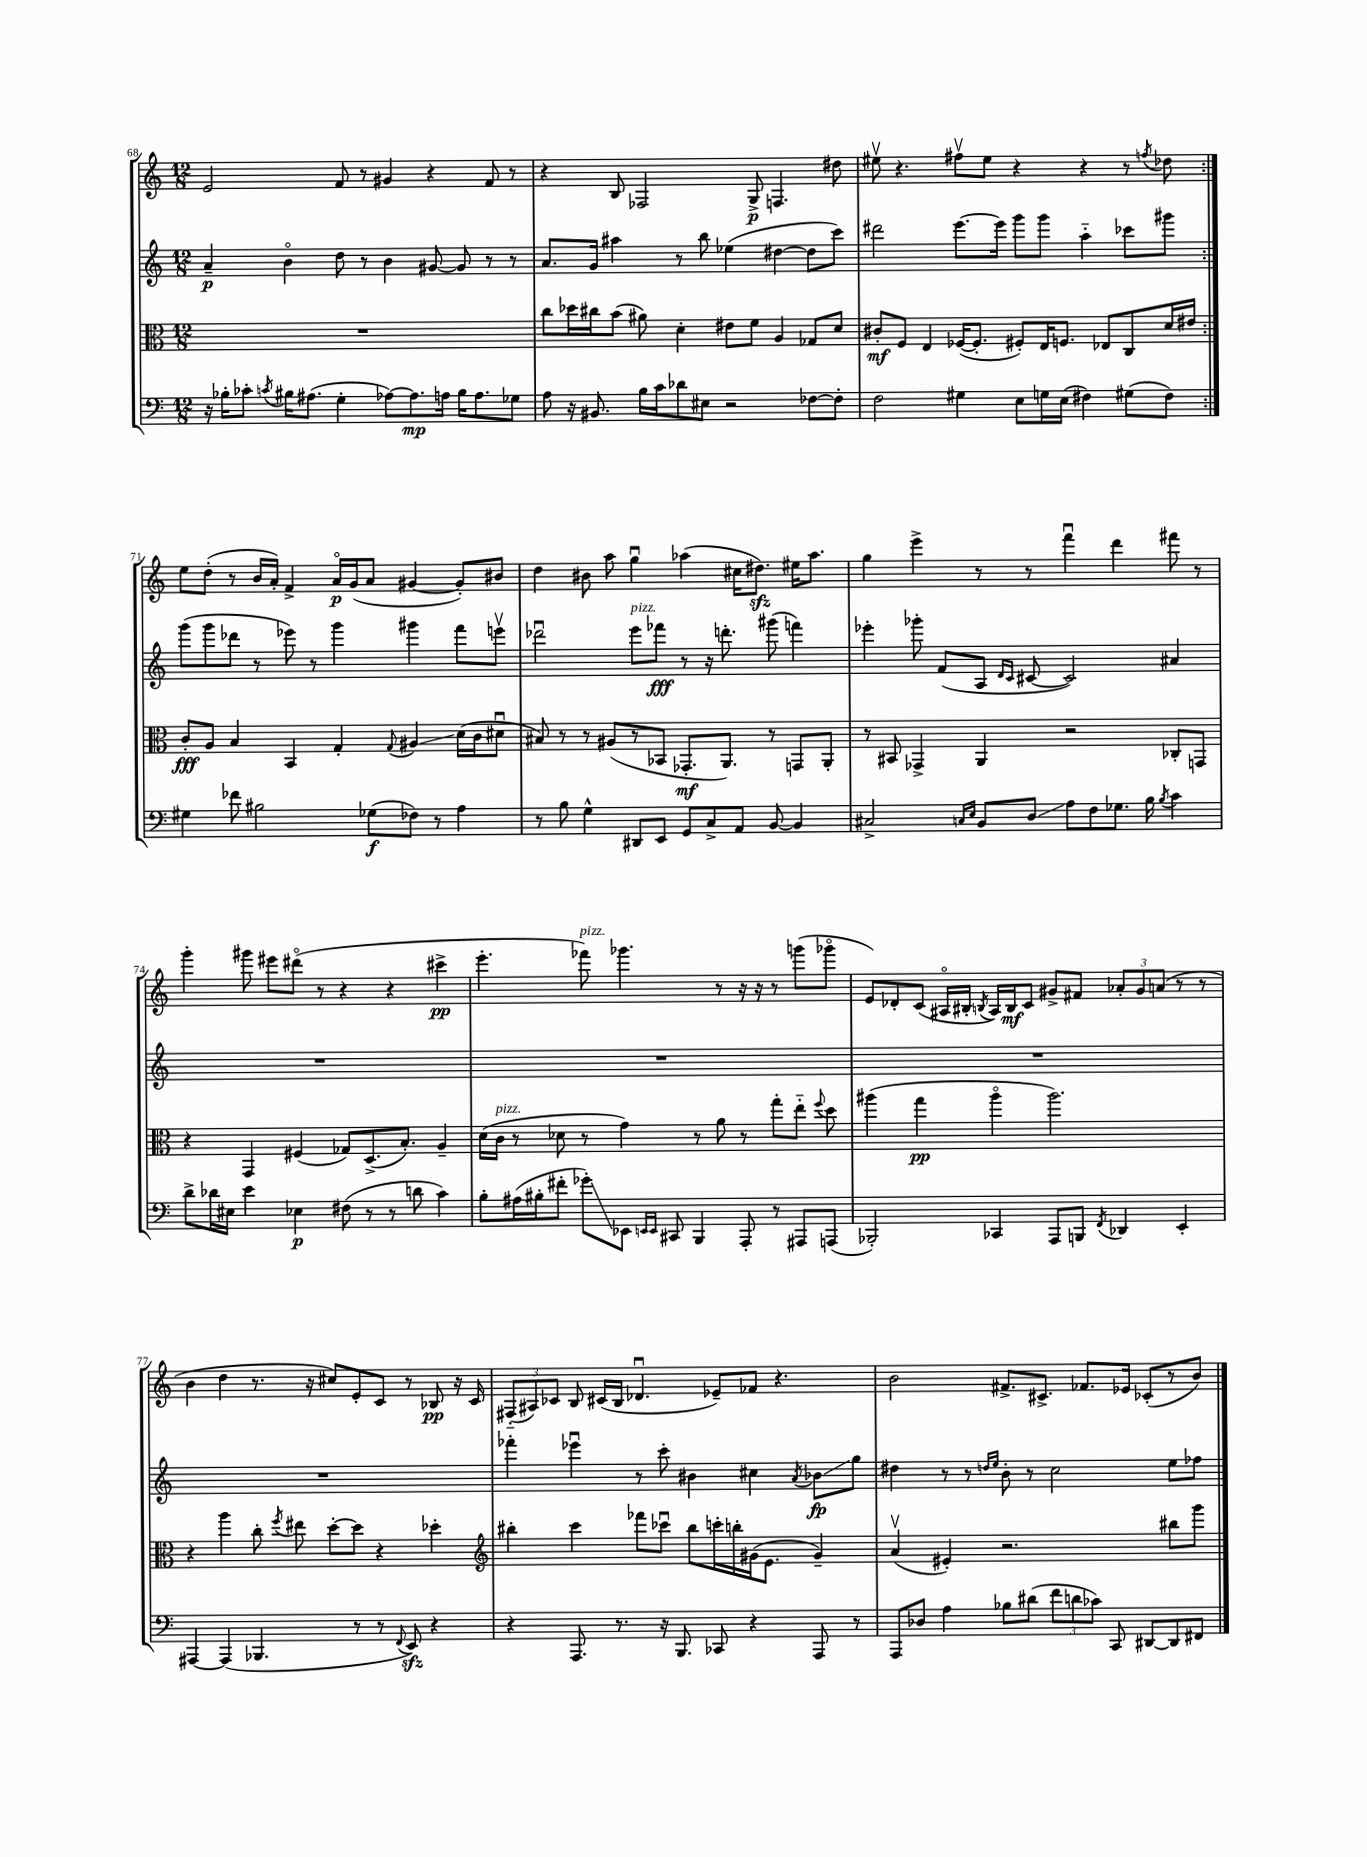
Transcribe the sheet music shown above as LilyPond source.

<<
\new StaffGroup <<
\new Staff = "s0" {
    \clef treble \key c \major \numericTimeSignature \time 12/8
    \autoBeamOff \repeat volta 2 { e'2 f'8 r8 gis'4 r4 f'8 r8 |
    r4 b8 fes2 g8->\p f4. dis''8 |
    eis''8\upbow r4. fis''8[\upbow eis''8] r4 r4 r8 \acciaccatura { f''8 } des''8 | }
    e''8[ d''8]-.( r8 b'16[ a'16]-.) f'4-> a'16[\flageolet\p g'16( a'8] gis'4~ gis'8[-.) bis'8] |
    d''4 bis'8 a''8 g''4\downbow aes''4( cis''16[ dis''8.]\sfz) eis''16[ aes''8.] |
    g''4 e'''4-> r8 r8 f'''4\downbow d'''4 fis'''8 r8 |
    g'''4-. gis'''8 eis'''8[ dis'''8]\flageolet( r8 r4 r4 cis'''4->\pp |
    e'''4.-. fes'''8^\markup { \italic "pizz." }) ges'''4. r8 r16 r16 r8 g'''8[( ges'''8]\flageolet |
    e'8[) des'8-. c'8]( ais16[\flageolet bis16]-. \acciaccatura { b8 } ais16[) b16\mf c'8] gis'8[-> fis'8] \tuplet 3/2 { aes'8[-. gis'8 a'8]( } r8 r8 |
    b'4 d''4 r8. r16 cis''8[) e'8-. c'8] r8 bes8\pp r16 c'16 |
    \tuplet 3/2 { fis8[-_( ais8) ces'8] } b8 cis'16[( b16] des'4.\downbow ees'8[--) fes'8] r4. |
    b'2 fis'8.[-> cis'8.]-> fes'8.[ ees'16] ces'8[-.( r8 b'8]) \bar "|." |
}
\new Staff = "s1" {
    \clef treble \key c \major \numericTimeSignature \time 12/8
    \autoBeamOff \repeat volta 2 { a'4--\p b'4\flageolet d''8 r8 b'4 gis'8~ gis'8 r8 r8 |
    a'8.[ g'16] ais''4 r8 b''8 ees''4( dis''4~ dis''8[ c'''8]) |
    dis'''2 e'''8.[~ e'''16] g'''8[ g'''8] a''4-_ ces'''8[ gis'''8] | }
    g'''8[( g'''8 des'''8] r8 ees'''8) r8 g'''4 gis'''4 f'''8[ e'''8]\upbow |
    des'''2\downbow e'''8[^\markup { \italic "pizz." } fes'''8]\fff r8 r16 d'''8.-. gis'''8( f'''4) |
    ees'''4-. ges'''8-. f'8[( a8] \grace { d'16[ c'16] } cis'8~ cis'2) ais'4 |
    R1. |
    R1. |
    R1. |
    R1. |
    fes'''4-. ees'''4\downbow r8 c'''8-. bis'4 cis''4 \acciaccatura { a'8 } bes'8[\glissando\fp g''8] |
    dis''4 r8 r8 \grace { d''16[ e''16] } b'8-. r8 c''2 e''8[ fes''8] \bar "|." |
}
\new Staff = "s2" {
    \clef alto \key c \major \numericTimeSignature \time 12/8
    \autoBeamOff \repeat volta 2 { R1. |
    c''8[ des''16 cis''16 b'8]( ais'8) d'4-. eis'8[ f'8] a4 ges8[ d'8] |
    cis'8[-.\mf f8] e4 fes16[~( fes8.]-. fis8[-.) e16 f8.] ees8[ c8 d'16 eis'16] | }
    c'8[-.\fff a8] b4 b,4 g4-. \appoggiatura { g8 } ais4\glissando d'16[( c'16 dis'8]\downbow |
    bis8) r8 r8 ais8[( r8 bes,8] ges,8.[-.\mf a,8.]) r8 g,8[ a,8]-. |
    r8 bis,8 ges,4-> a,4 r2 ces8[-. g,8] |
    r4 g,4 fis4( ges8[) d8.->( b8.]-.) a4-- |
    d'16[( c'16]^\markup { \italic "pizz." } r8 des'8 r8 g'4) r8 a'8 r8 g''8[-. e''8]-_ \appoggiatura { f''8 } d''8 |
    ais''4( g''4\pp ais''4\flageolet ais''2.) |
    r4 a''4 c''8-. \acciaccatura { f''8 } eis''8 d''8[~-. d''8] r4 des''4-. |
    \clef treble bis''4-. c'''4 fes'''8[ ces'''8]\downbow bis''8[ c'''16-. b''16-. gis'16( e'8.] gis'4--) |
    a'4\upbow( eis'4-.) r2. bis''8[ g'''8] \bar "|." |
}
\new Staff = "s3" {
    \clef bass \key c \major \numericTimeSignature \time 12/8
    \autoBeamOff \repeat volta 2 { r16 bes16[-. ces'8]-. \acciaccatura { c'8 } bis16[ ais8.]( g4-. aes8[~) aes8.\mp a16] bis16[ a8. ges8] |
    a8 r16 bis,8. b16[ c'16 des'8 eis8] r2 fes8[~ fes8]-. |
    f2 gis4 e8[ g16 e16]( fis4) gis8[( fis8]) | }
    gis4 fes'8 bis2 ges8[\f( fes8]) r8 a4 |
    r8 b8 g4-^ dis,8[ e,8] g,8[ c8-> a,8] b,8~ b,4 |
    cis2-> \grace { c16[ e16] } b,8[ d8]\glissando a8[ f8 ges8.] b16 \acciaccatura { b8 } c'4 |
    d'8[-> des'16 eis16] e'4 ees4\p fis8( r8 r8 d'8 c'4) |
    b8[-. ais16( bis16-. fis'8]-. ges'8[-.\glissando) ees,8] \grace { e,16[ e,16] } cis,8 b,,4 a,,8-. r8 ais,,8[ a,,8]( |
    bes,,2-.) ces,4 a,,8[ b,,8] \acciaccatura { f,8 } des,4 e,4-. |
    ais,,4~ ais,,4( bes,,4. r8 r8 \appoggiatura { f,8 } e,8\sfz) r4 |
    r4 a,,8. r8. r16 b,,8. ces,8 r4 a,,8 r8 |
    a,,8[ des8] a4 bes8[ dis'8]( \tuplet 3/2 { f'8[ d'8 ces'8]) } c,8 dis,8[~ dis,8 fis,8] \bar "|." |
}
>>
>>
\layout { \context { \Score currentBarNumber = #68 } }
